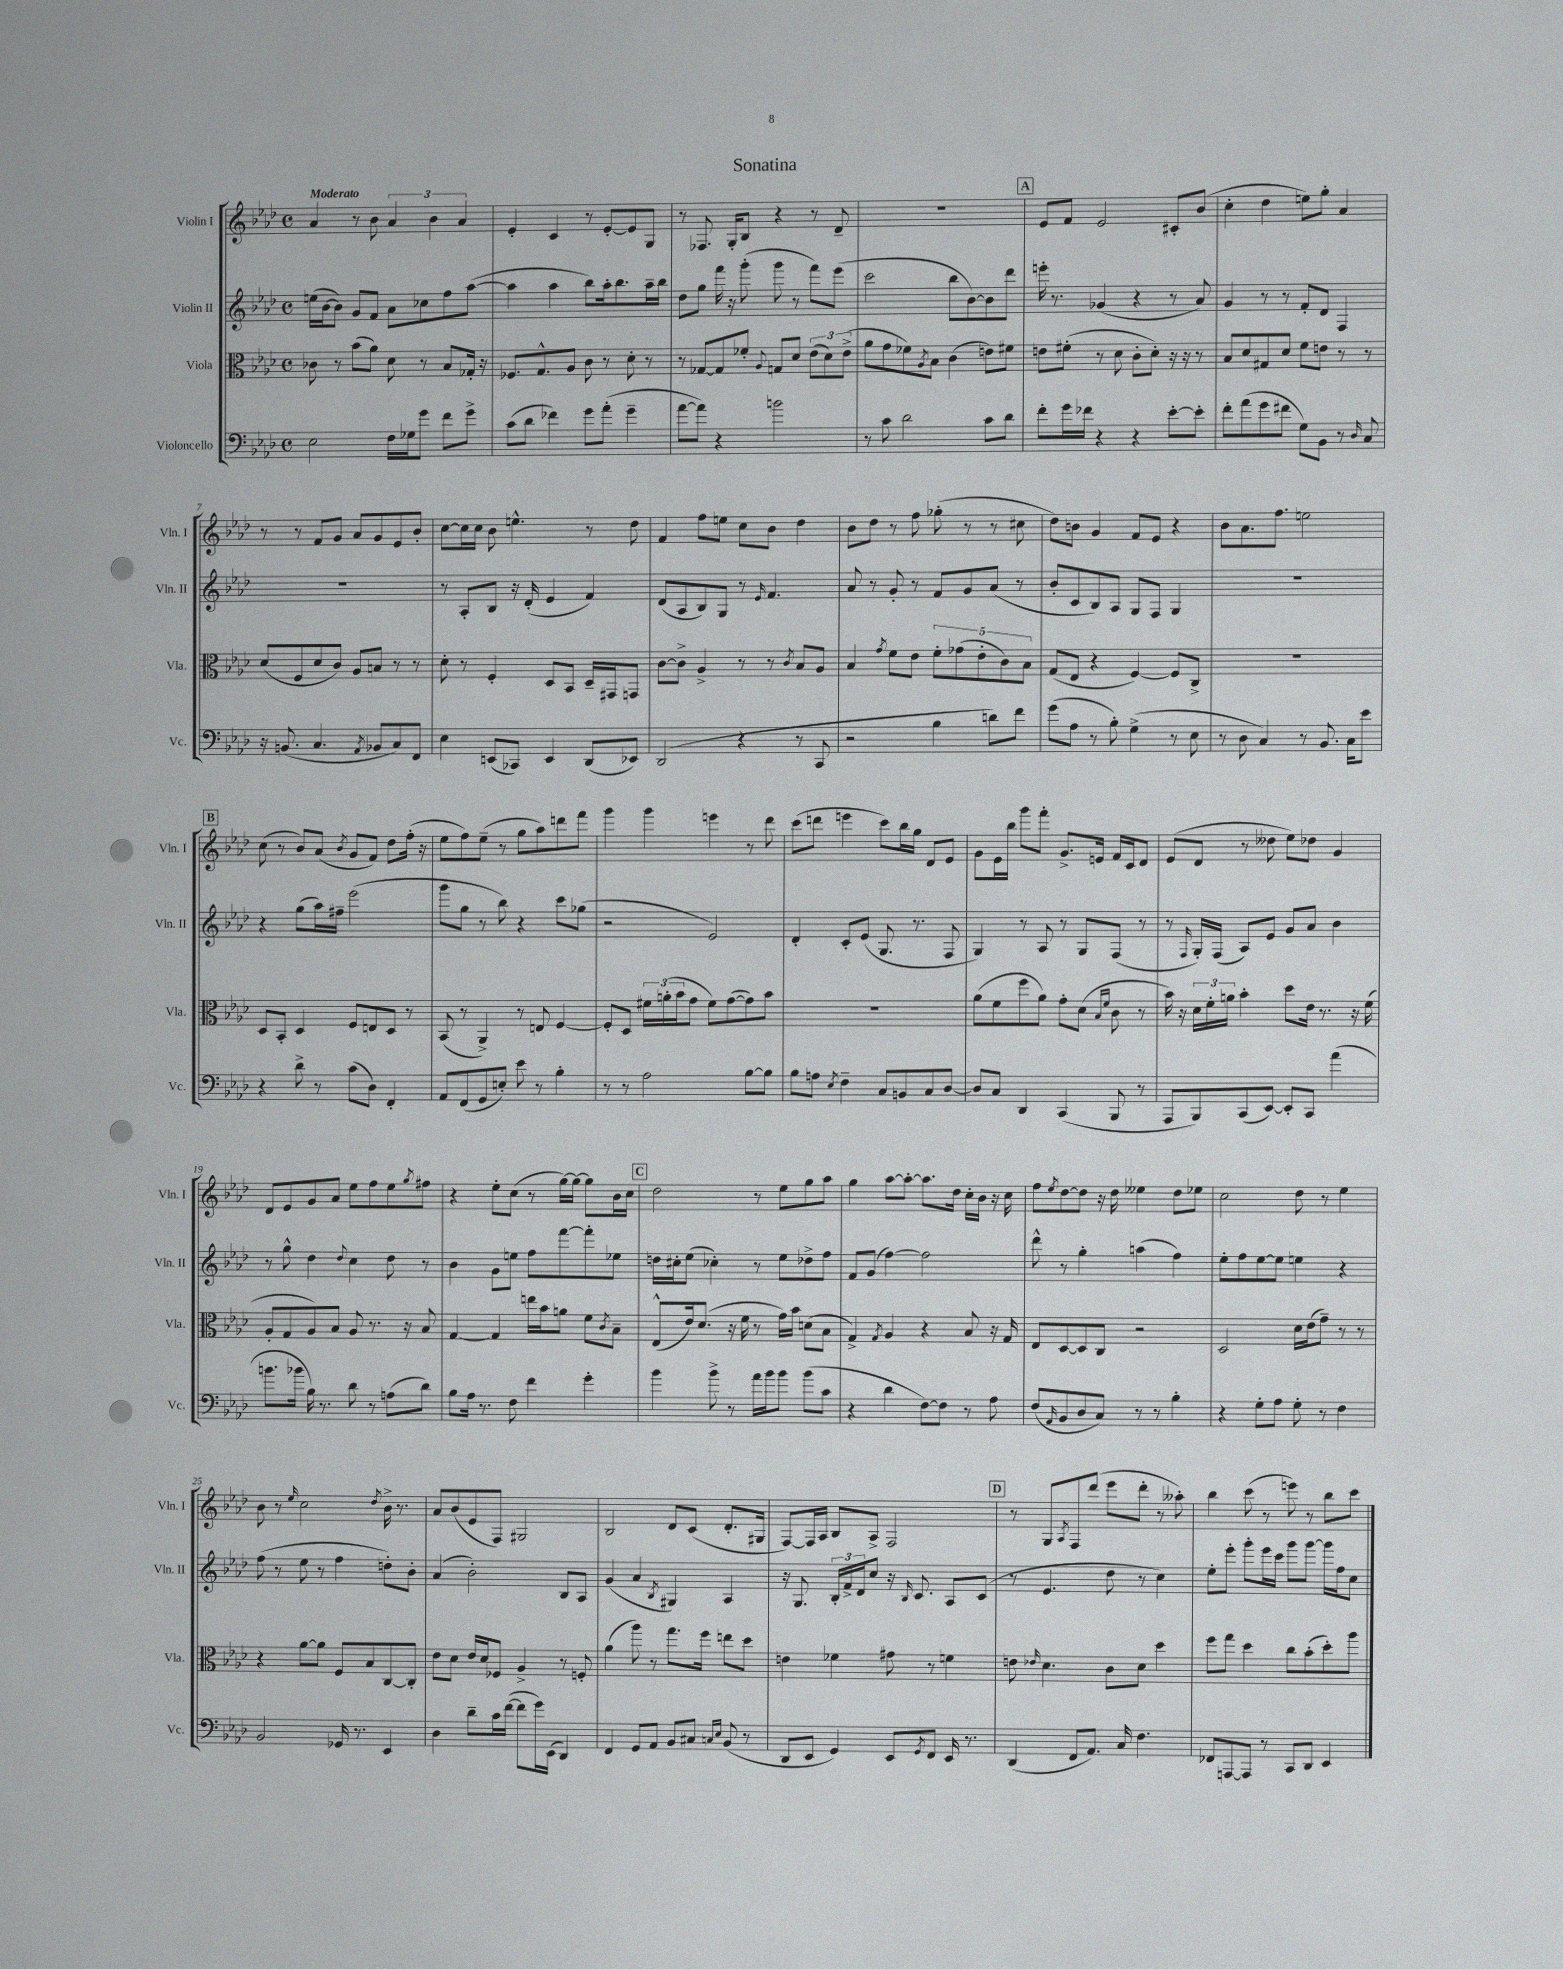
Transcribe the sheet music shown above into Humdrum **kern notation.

**kern	**kern	**kern	**kern
*staff4	*staff3	*staff2	*staff1
*clefF4	*clefC3	*clefG2	*clefG2
*k[b-e-a-d-]	*k[b-e-a-d-]	*k[b-e-a-d-]	*k[b-e-a-d-]
*M4/4	*M4/4	*M4/4	*M4/4
*met(c)	*met(c)	*met(c)	*met(c)
2E-\	8c-\	(16ee\LL	4a-/
.	.	[16b-\J	.
.	8r	8b-\]J)	.
.	(8b-\L	8g/L	8r
.	8a-\J)	8f/J	8b-\
16F\LL	8d-\	8a-\L	6a-/
16G-\J	.	.	.
8g\J	8r	8cc-\	.
.	.	.	6b-\
8f\L	8B-/L	8ff\	.
.	.	.	6a-/
8g^\J	16G-'/Jk	([8aa-\J	.
.	16r	.	.
=	=	=	=
(8c\L	8.F-/L	4aa-\]	4e-'/
8d-\J	.	.	.
.	8.G^^/	.	.
4f-\)	.	4aa-\	4c/
.	8A-/J	.	.
8g\L	8c\	8bb-\L)	8r
(8a-'\J	8r	16aa-'\k	[8e-'/L
.	.	8.bb-\	.
4g~\	8d-'\	.	8e-/]
.	8r	16aa-~\L	8G/J
.	.	16bb-\JJ	.
=	=	=	=
[8a-\L	8r	8dd-\L	8r
8a-\]J)	[8G-/L	8gg\J	8.F-/
4r	8G-/]	16fff\	.
.	.	16r	16G'/LK
.	8f-'/J	(8ggg'\	8B-/J
.	8qqA-/	.	.
2b\	8G/L	8ggg\	4r
.	8d-/J	8r	.
.	(12e-\L	8fff\L)	8r
.	12d-\)	.	.
.	.	(8eee-\J	8d-~/
.	(12e-^\J	.	.
=	=	=	=
8r	8a-\L	2ccc\	1r
8c\	8g\	.	.
2d-\	8f-\)	.	.
.	8qA-/	.	.
.	8B-\J	.	.
.	(4c\	8bb-\L	.
.	.	[8b-\)	.
8c\L	8e\L)	8b-\]	.
8d-\J	8f#\J	8ddd-\J	.
=	=	=	=
8f'\L	8e\L	16eee'\	8e-/L
.	.	8.r	.
16g\L	(8f#'\J	.	8f/J
16f-\JJ	.	.	.
4r	8r	(4g-/	2e-/
.	8d-\	.	.
4r	8c'\L	4r	.
.	8d-'\J)	.	.
[8e-'\L	16r	8r	8c#'/L
.	16r	.	.
8e-'\]J	8r	8a-/)	(8b-/J
=	=	=	=
8f'\L	8B-/L	4g/	4cc'\
(8a-\	8d-/	.	.
8g\	8G#/	8r	4dd-\
8f#\J	8d-/J	8r	.
8G\L)	8f\L	8f'/L	8ee\L)
8BB-\J	8e\J	8d-/J	8gg'\J
8r	8r	4F/	4a-/
16qqD-/	.	.	.
8C/	8r	.	.
=	=	=	=
16r	(8d-/L	1r	8r
(8.BB/	.	.	.
.	8F/	.	8r
4.C/	8d-/	.	8f/L
.	8c/J)	.	8g/J
.	8A-/L	.	8a-/L
8qAA-/	.	.	.
8BB-/L	8B/J	.	8g/
8C/)	8r	.	8e-/
8FF/J	8r	.	8b-'/J
=	=	=	=
4E-\	8d-'\	8r	[8cc\L
.	8r	8A-'/L	16cc\]L
.	.	.	16cc\JJ
(8EE/L	4F'/	8B-/J	8b-\
8CC-/J)	.	16r	4.ee^^\
.	.	(16d-'/	.
4EE/	8D-/L	4e-/	.
.	8BB-/J	.	.
(8DD-/L	16D-~/LL	4f/)	8r
.	16GG#/J	.	.
8EE-/J)	8GG/J	.	8dd-\
=	=	=	=
(2DD-/	[8c\L	(8d-/L	4f/
.	8c^\]J	8A-/	.
.	4A-^/	8B-/)	8ff\L
.	.	8G/J	8ee\J
4r	8r	8r	8cc\L
.	.	16qqe-/	.
.	8r	4.f/	8b-\J
.	8qc/	.	.
8r	8B-/L	.	4dd-\
8CC/	8A-/J	.	.
=	=	=	=
2r	4B-/	8a-/	8b-\L
.	.	8r	8dd-\J
.	8qg/	.	.
.	8f\L	8g'/	8r
.	8e-\J	8r	8ff\
4B-\	10f'\L	8f/L	(8gg-'\
.	(10g-\	.	.
.	.	8g/	8r
.	10e-'\	.	.
8d\L)	.	(8a-/J	8r
.	10c\)	.	.
8f\J	.	8r	8cc#\
.	10B-\J	.	.
=	=	=	=
(8g\L	(8G/L	8b-'/L	8dd-\L)
8A-\J	8E-/J	8c/	8b\J
8r	4r	8B-/)	4g/
8B-'\)	.	8A-/J	.
(4G^\	[4F/)	8G/L	8f/L
.	.	8F/J	8e-/J
8r	8F/]L	4G/	4r
8E-\	8C^/J	.	.
=	=	=	=
8r	1r	1r	8b-\L
8D-\	.	.	8.a-\
4C/)	.	.	.
.	.	.	8.ff\J
8r	.	.	2ee\
8.BB-/	.	.	.
16C\LK	.	.	.
8e-\J	.	.	.
=	=	=	=
4r	8D-/L	4r	(8cc\
.	8BB-'/J	.	8r
8d-^\	4D-/	(8gg\L	8b-/L)
8r	.	16aa-\L)	(8a-/J
.	.	16ff#~\JJ	.
.	.	.	8qb-/
(8c\L	8F/L	(2eee-\	8g/L
8D-\J)	8E/	.	8f/J)
4FF'/	8D-/J	.	8dd-\L
.	8r	.	(16ff'\Jk
.	.	.	16r
=	=	=	=
8AA-/L	(8BB-/	8ggg\L	8ee-\L
(8FF/	8r	8gg\J	8ff\)
8GG/	4AA-^/)	8r	(8ee-~\J
8E'/J)	.	8bb-\)	8r
8e-\	8r	4r	8gg\L
8r	8E/	.	8aa-\)
4B-'\	[4F/	8ccc\L	8ddd\
.	.	(8gg-\J	8fff\J
=	=	=	=
8r	8F'/]L	2r	4ggg\
8r	8D-/J	.	.
2A-\	24f#\LL	.	4ggg\
.	(24a'\	.	.
.	24b-\J	.	.
.	8g\J	.	.
.	8f#\L)	2e-/)	4eee\
.	([8g\	.	.
[8B-\L	8g\])	.	8r
8B-\]J	8b-\J	.	8ddd-\
=	=	=	=
8B-\L	1r	4d-'/	(8ccc\L
8A\J	.	.	8ddd\J
8qE-/	.	.	.
4F~\	.	8c'/L	4eee\
.	.	(8e-/J	.
8C/L	.	8.G/	8ccc\L)
8BB/	.	.	16bb-\L
.	.	8.r	16gg\JJ
8C/	.	.	8d-/L
[8D-/J	.	8F/	8e-/J
=	=	=	=
8D-/]L	(8a-\L	4G/)	8g\L
8C/J	8f\	.	16e-\L
.	.	.	16bb-\JJ
4DD-/	8ff\	8r	8ggg\L
.	8a-\J)	8A-/	8fff'\J
(4CC/	8g'\L	8r	8.g^/L
.	(8d-\J	8G/L	.
.	.	.	16e/Jk
.	16qqB-/LL	.	.
.	16qqf/JJ	.	.
8BBB-/	8c\	(8F/J	16f/LL
.	.	.	16c/J
8r	8r	8r	8d-/J
=	=	=	=
8AAA-/L	16b-\)	8r	(8e-/L
.	16r	.	.
.	.	16qqF/	.
8BBB-/)	24d-\LL	16G'/LL)	8d-/J
.	24f'\	.	.
.	.	(16F/JJ	.
.	24a\JJ	.	.
(8CC/	4b-'\	8A-/L)	8r
[8EE-/J)	.	8e-/J	8dd--\
8EE-'/]L	8dd-\L	8g/L	8ee-\L)
8CC/J	16e-\Jk	8a-/J	8dd-\J
.	8.r	.	.
(4a-\	.	4b-\	4g/
.	16r	.	.
.	(16f\	.	.
=	=	=	=
8.b\L	8A-'/L	8r	8d-/L
.	8G/	8gg^^\	8e-/
16b-\Jk	.	.	.
16B-\)	8A-/)	4dd-\	8g/
8.r	.	.	.
.	8B-/J	.	8a-/J
.	.	8qqdd-/	.
8d-\	8A-/	4cc\	8ee-\L
8r	8.r	.	8ff\
(8A\L	.	8dd-\	8ee-\
.	16r	.	.
.	.	.	8qgg/
8d-\J)	8B-/	8r	8ff#\J
=	=	=	=
8B-\L	[4G/	4b-\	4r
16A-\Jk	.	.	.
8.r	.	.	.
.	4G/]	8g\L	8ee-'\L
8F\	.	8ee\J	(8cc\J
4f\	16ee\LL	8ff\L	8r
.	16b-\J	.	.
.	8a\J	[8fff\	[16gg\LL)
.	.	.	16gg\_JJ
4g'\	8f\L	8fff'\]	8gg\]L
.	8qc/	.	.
.	8B-~\J	8ee-\J	16b-\L
.	.	.	16cc\JJ
=	=	=	=
4b-\	(8E-^^/L	16dd\LL	2dd-\
.	.	16cc#'\J	.
.	16e-/k)	(8ee-\J	.
.	(8.d-/J	.	.
8b-^\	.	4cc-'\)	.
8r	16r	.	.
.	16f\	.	.
16a-\LL	8r	8r	8r
16b-\J	.	.	.
8b-\J	16g\LL)	8ee-\L	8ee-\L
.	16b-\JJ	.	.
(8b-\L	(8d\L	8dd-^\	8gg\
8c\J	8B-\J	8ff\J	8aa-\J
=	=	=	=
4r	4G^/)	8f/L	4gg\
.	.	(8g/J	.
.	8qG/	.	.
4d-\	4A-/	[4ff\)	[8aa-\L
.	.	.	8aa-'\_J
[8F\L)	4r	2ff\]	8.aa-\]L
8F\]J	.	.	.
.	.	.	16dd-\Jk
8r	8B-/	.	16cc'\LL
.	.	.	16b-\JJ
8A-\	16r	.	16r
.	16G/	.	16cc\
=	=	=	=
(8F/L	8E-/L	8ddd-^^\	8ff\L
16qqAA-/	.	.	8qee-/
8BB-/	[8D-/	8r	[8dd-\
8D-/	8D-/]	4gg'\	8dd-\]J
8C/J)	8C/J	.	16r
.	.	.	16dd-\
8r	2r	(4aa\	4ee--\
8r	.	.	.
4B-'\	.	4ff\)	8dd-\L
.	.	.	8ee-\J
=	=	=	=
4r	2D-/	8ee-'\L	2cc\
.	.	8ff\	.
8G'\L	.	[8ee-\	.
8A-\J	.	8ee-\]J	.
8G'\	16d-\LL	4ee\	8dd-\
.	(16e-\J	.	.
8r	8g~\J)	.	8r
4F\	8r	4r	4ee-\
.	8r	.	.
=	=	=	=
2BB-/	4r	(8ff\	8b-\
.	.	8r	8r
.	.	.	16qqee-/
.	[8a-\L	8ee-\	2cc\
.	8a-\]J	8r	.
16GG-/	8F/L	4ff\	.
8.r	.	.	.
.	8B-/	.	.
.	.	.	8qdd-/
4EE-/	[8C/	8dd'\L)	16b-^\
.	.	.	8.r
.	8C'/]J	8b-'\J	.
=	=	=	=
4D-\	8e-\L	(4a-/	8a-/L
.	8d-\J	.	(8b-/
8d-~\L	16e-/LL	2b-'\)	8e-/
.	16d-/J	.	.
16c\L	8F-/J	.	8F/J)
([16f\JJ	.	.	.
8f\]L	4A-^/	.	2G#/
16g\L)	.	.	.
(16EE-\JJ	.	.	.
4DD-/)	8r	8B-/L	.
.	8F'/	8A-/J	.
=	=	=	=
4FF/	(4a-\	(4g/	2B-/
8GG/L	8aa-\)	4a-/	.
8AA-/J	8r	.	.
.	.	8qB-/	.
8BB-/L	8.gg\L	4G#/)	8d-/L
8C#/J	.	.	(8c/J
.	16ff\Jk	.	.
16qqC/LL	.	.	.
16qqE-/JJ	.	.	.
(8BB-/	8ee\L	4A-/	8.d-'/L
8r	8dd-\J	.	.
.	.	.	16G#/Jk
=	=	=	=
8DD-/L	4e\	16r	[8F/L)
.	.	8.G/	.
8EE-/J	.	.	16F/]L
.	.	.	16A-/JJ
4GG/)	4f-\	24B-'/LL	8B-/L
.	.	24f^/	.
.	.	24d-/J	.
.	.	8cc/J	8A-^/J
8EE-/L	8g#\	16r	2F/
.	.	16qqB-/	.
.	.	8.c/	.
8qGG/	.	.	.
8FF/J	8r	.	.
16EE-/	4f\	8A-/L	.
8.r	.	.	.
.	.	(8c/J	.
=	=	=	=
(4DD-/	8e\	8r	8r
.	16qqe-/	.	.
.	4.d-\	4.e-/	8G/L
.	.	.	8qA-/
8FF/L	.	.	8F/
8.AA-/J)	.	.	(8ddd-/J
.	8c\L	8dd-\	8eee-\L
16C/	.	.	.
4.F\	8d-\J	8r	8ddd-'\J
.	4dd-\	4cc\)	8r
.	.	.	8aa--'\)
=	=	=	=
8FF-/L	8ff\L	8ee-'\L	4bb-\
[8AAA/	8gg\J	8eee-'\J	.
8AAA/]J	4dd-\	8ggg'\L	(8ccc\
8r	.	16eee-\L	8r
.	.	16ccc\JJ	.
8CC/L	8cc\L	8ggg\L	8eee\)
8DD-/J	(8b-'\	[8ggg\J	8r
4EE-/	8dd-'\)	16ggg\]LL	8bb-\L
.	.	16ff\J	.
.	8aa-\J	8cc\J	8ccc\J
==	==	==	==
*-	*-	*-	*-
